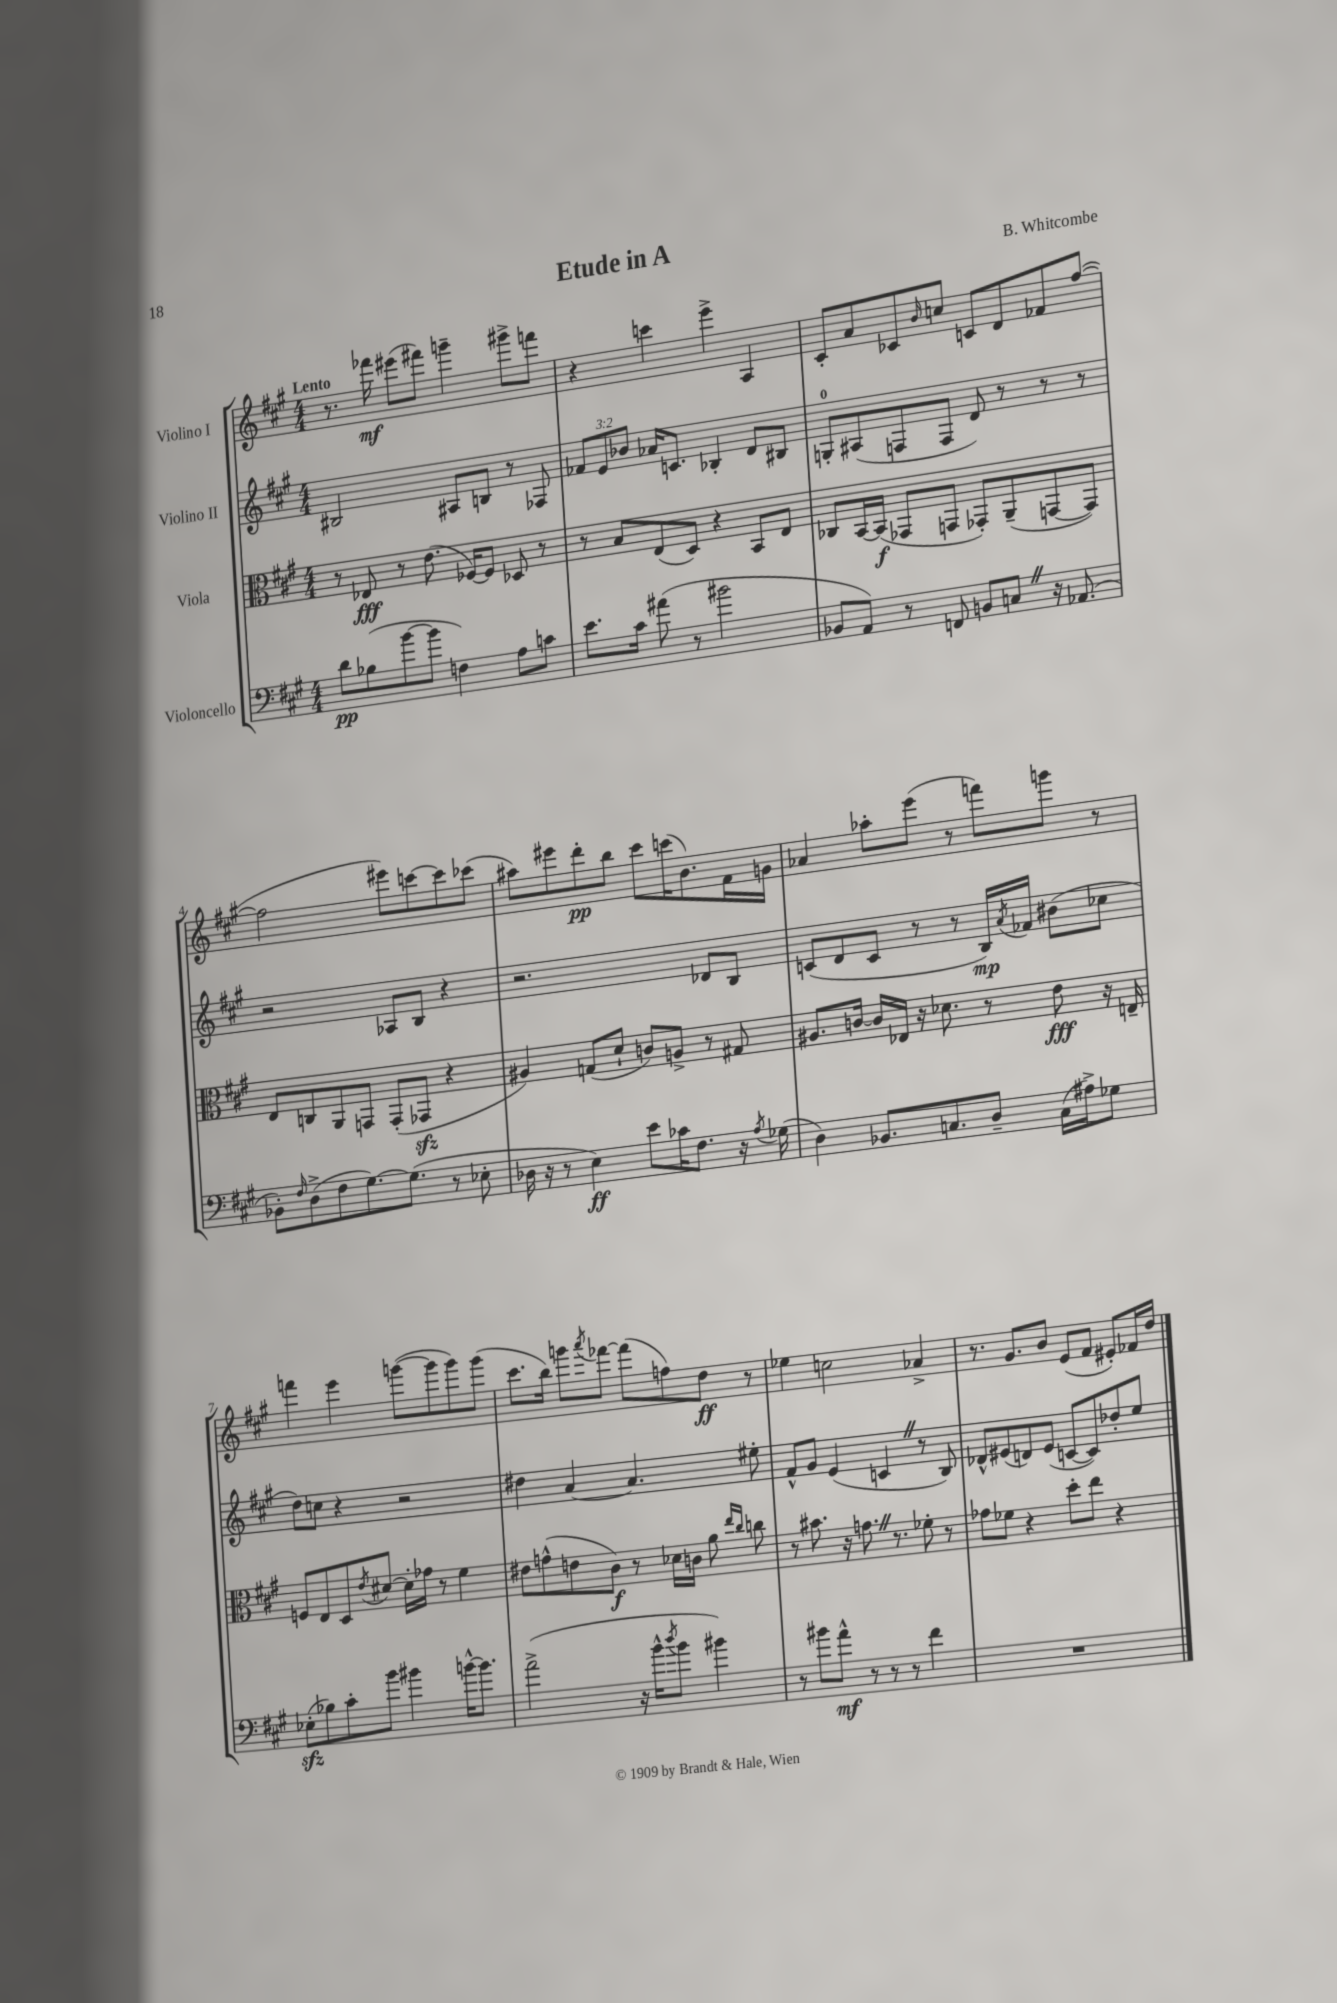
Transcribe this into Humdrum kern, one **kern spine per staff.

**kern	**dynam	**kern	**dynam	**kern	**dynam	**kern	**dynam
*part4	*part4	*part3	*part3	*part2	*part2	*part1	*part1
*staff4	*staff4	*staff3	*staff3	*staff2	*staff2	*staff1	*staff1
*I"Violoncello	*	*I"Viola	*	*I"Violino II	*	*I"Violino I	*
*clefF4	*	*clefC3	*	*clefG2	*	*clefG2	*
*k[f#c#g#]	*	*k[f#c#g#]	*	*k[f#c#g#]	*	*k[f#c#g#]	*
*M4/4	*	*M4/4	*	*M4/4	*	*M4/4	*
=1	=1	=1	=1	=1	=1	=1	=1
!	!	!	!	!	!	!LO:TX:a:B:t=Lento	!
8d\L	pp	8r	.	2B#X/	.	8.r	.
(8B-X\	.	8E-X/	fff	.	.	.	.
.	.	.	.	.	.	16fff-X\	mf
[8b\	.	8r	.	.	.	(8eee#X\L	.
8b\J]	.	(8.e\	.	.	.	8fff#X\J)	.
4Fn\)	.	.	.	8A#X/L	.	4gggn~\	.
.	.	[16F-X/KL)	.	.	.	.	.
.	.	8F-/J]	.	8Bn/J	.	.	.
8A\L	.	8D-X/	.	8r	.	8ggg#X^\L	.
8cn\J	.	8r	.	8F-X/	.	8fffn\J	.
=2	=2	=2	=2	=2	=2	=2	=2
8.e\L	.	8r	.	12f-X/L	.	4r	.
.	.	.	.	12e/	.	.	.
.	.	8B/L	.	.	.	.	.
.	.	.	.	12b-X/J	.	.	.
16c#\Jk	.	.	.	.	.	.	.
(8a#X\	.	(8E/	.	16a-X/KL	.	4cccn\	.
.	.	.	.	8.cn/J	.	.	.
8r	.	8D/J)	.	.	.	.	.
2b#X\	.	4r	.	4B-X'/	.	4eee^\	.
.	.	8BB/L	.	8d/L	.	4A/	.
.	.	8E/J	.	8B#X/J	.	.	.
=3	=3	=3	=3	=3	=3	=3	=3
8BB-X/L	.	8C-X/L	.	8Gn'/L	.	8c#'/L	.
8AA/J)	.	[16BB/L	.	(8A#X/	.	8a/	.
.	.	(16BB/JJ]	f	.	.	.	.
8r	.	8GG-X/L	.	8Fn/	.	8c-X/	.
.	.	.	.	.	.	16qqb/	.
8FFn/	.	8GGn/J	.	8F/J	.	8ccn/J	.
8BBn/L	.	8GG-X'/L)	.	8d/)	.	8cn/L	.
8CnZ/J	.	(8AA~/	.	8r	.	8d/	.
16r	.	[8GGn/	.	8r	.	8f-X/	.
(8.AA-X/	.	.	.	.	.	.	.
.	.	8GG/J])	.	8r	.	([8ff#/J	.
!!LO:LB:g=z
=4	=4	=4	=4	=4	=4	=4	=4
8BB-X'\L)	.	8E/L	.	2r	.	2ff#\]	.
16qqF#/	.	.	.	.	.	.	.
(8D^\	.	8Cn/	.	.	.	.	.
8F#\	.	8AA/	.	.	.	.	.
[8.G#\)	.	8GGn/J	.	.	.	.	.
.	.	(8GG'/L	.	8A-X/L	.	8eee#X\L)	.
(8.G#\J]	.	.	.	.	.	.	.
.	.	8GG-Xzz/J	.	8B/J	.	[8cccn\	.
8r	.	4r	.	4r	.	8ccc\]	.
8E-X'\	.	.	.	.	.	(8ccc-X\J	.
=5	=5	=5	=5	=5	=5	=5	=5
16D-X\	.	4A#X/)	.	2.r	.	8aa#X\L)	.
16r	.	.	.	.	.	.	.
8r	.	.	.	.	.	8eee#X\	.
4E\)	ff	(8Gn/L	.	.	.	8ddd'\	pp
.	.	8d`/J	.	.	.	8bb\J	.
8e\L	.	8cn/L)	.	.	.	8ccc#\L	.
16c-X\K	.	8An^/J	.	.	.	(16cccn\K	.
8.F#\J	.	.	.	.	.	8.b\)	.
.	.	8r	.	8d-X/L	.	.	.
16r	.	8G#X/	.	8B/J	.	16f#\L	.
8qA/	.	.	.	.	.	.	.
(16G-X\	.	.	.	.	.	16gn\JJ	.
=6	=6	=6	=6	=6	=6	=6	=6
4D\)	.	8.A#X/L	.	(8cn/L	.	4a-X/	.
.	.	.	.	8d/	.	.	.
.	.	[16cn/Jk	.	.	.	.	.
8.BB-X/L	.	16c/LL]	.	8c/J	.	8aa-X'\L	.
.	.	16E-X/JJ	.	.	.	.	.
.	.	16r	.	8r	.	(8eee\J	.
8.Cn/	.	8.d-X\	.	.	.	.	.
.	.	.	.	8r	.	8r	.
8D~/J	.	8r	.	16B/LL)	mp	8fffn\L)	.
.	.	.	.	8qa/	.	.	.
.	.	.	.	16f-X/JJ	.	.	.
(16C\LL	.	8e\	fff	(8b#X\L	.	8gggn\J	.
16A#X^\J)	.	.	.	.	.	.	.
8G-X\J	.	16r	.	8cc-X\J	.	8r	.
.	.	16En~/	.	.	.	.	.
!!LO:LB:g=z
=7	=7	=7	=7	=7	=7	=7	=7
(8E-Xzz'\L	.	8Fn/L	.	8dd\L)	.	4fffn\	.
8B-X\)	.	8E/	.	8ccn\J	.	.	.
8c#'\	.	8D/	.	4r	.	4eee\	.
.	.	8qe/	.	.	.	.	.
8b\J	.	[8d#X/J	.	.	.	.	.
4b#X\	.	16d#'\LL]	.	2r	.	([8gggn\L	.
.	.	16g-X\JJ	.	.	.	.	.
.	.	8r	.	.	.	8ggg\]	.
[16bn^^\KL	.	4f#\	.	.	.	8ggg\)	.
8.b\J]	.	.	.	.	.	.	.
.	.	.	.	.	.	(8ggg\J	.
=8	=8	=8	=8	=8	=8	=8	=8
(2a^\	.	8e#X\L	.	4dd#X\	.	8.ccc#\L	.
.	.	(8gn^^\	.	.	.	.	.
.	.	.	.	.	.	16bb\Jk)	.
.	.	8en\	.	[4a/	.	8gggn\L	.
.	.	.	.	.	.	8qaaa/	.
.	.	8c#\J)	f	.	.	[8fff-X\J	.
16r	.	8r	.	4.a/]	.	(8fff-\L]	.
16b^^\KL	.	.	.	.	.	.	.
8qdd/	.	.	.	.	.	.	.
8b\J	.	16d-X\LL	.	.	.	8ffn\)	.
.	.	16cn\JJ	.	.	.	.	.
4b#X\)	.	8a\	.	.	.	8dd\J	ff
.	.	16qqee/LL	.	.	.	.	.
.	.	16qqcc#/JJ	.	.	.	.	.
.	.	8ccn\	.	8ee#X'\	.	8r	.
=9	=9	=9	=9	=9	=9	=9	=9
8r	.	8r	.	8f#^^/L	.	4ee-X\	.
8b#X\L	.	8.b#X\	.	8g#/J	.	.	.
8a^^\J	mf	.	.	(4e/	.	2ccn\	.
.	.	16r	.	.	.	.	.
8r	.	8.gnZ\	.	.	.	.	.
8r	.	.	.	4cnZ/	.	.	.
.	.	8.r	.	.	.	.	.
8r	.	.	.	.	.	.	.
4f#\	.	8f-X'\	.	8r	.	4a-X^/	.
.	.	8r	.	8B/)	.	.	.
=10	=10	=10	=10	=10	=10	=10	=10
1r	.	8g-X\L	.	8d-X^^/L	.	8.r	.
.	.	8f-X\J	.	(8e#X/	.	.	.
.	.	.	.	.	.	8.g#/L	.
.	.	4r	.	8dn/)	.	.	.
.	.	.	.	(8e#/J	.	8b/J	.
.	.	8dd'\L	.	[8cn/L	.	(8e/L	.
.	.	8ee\J	.	8c/])	.	8f#/J	.
.	.	4r	.	8dd-X'/	.	8e#X'/L)	.
.	.	.	.	8ee/J	.	16f-X/L	.
.	.	.	.	.	.	16dd/JJ	.
==	==	==	==	==	==	==	==
*-	*-	*-	*-	*-	*-	*-	*-
